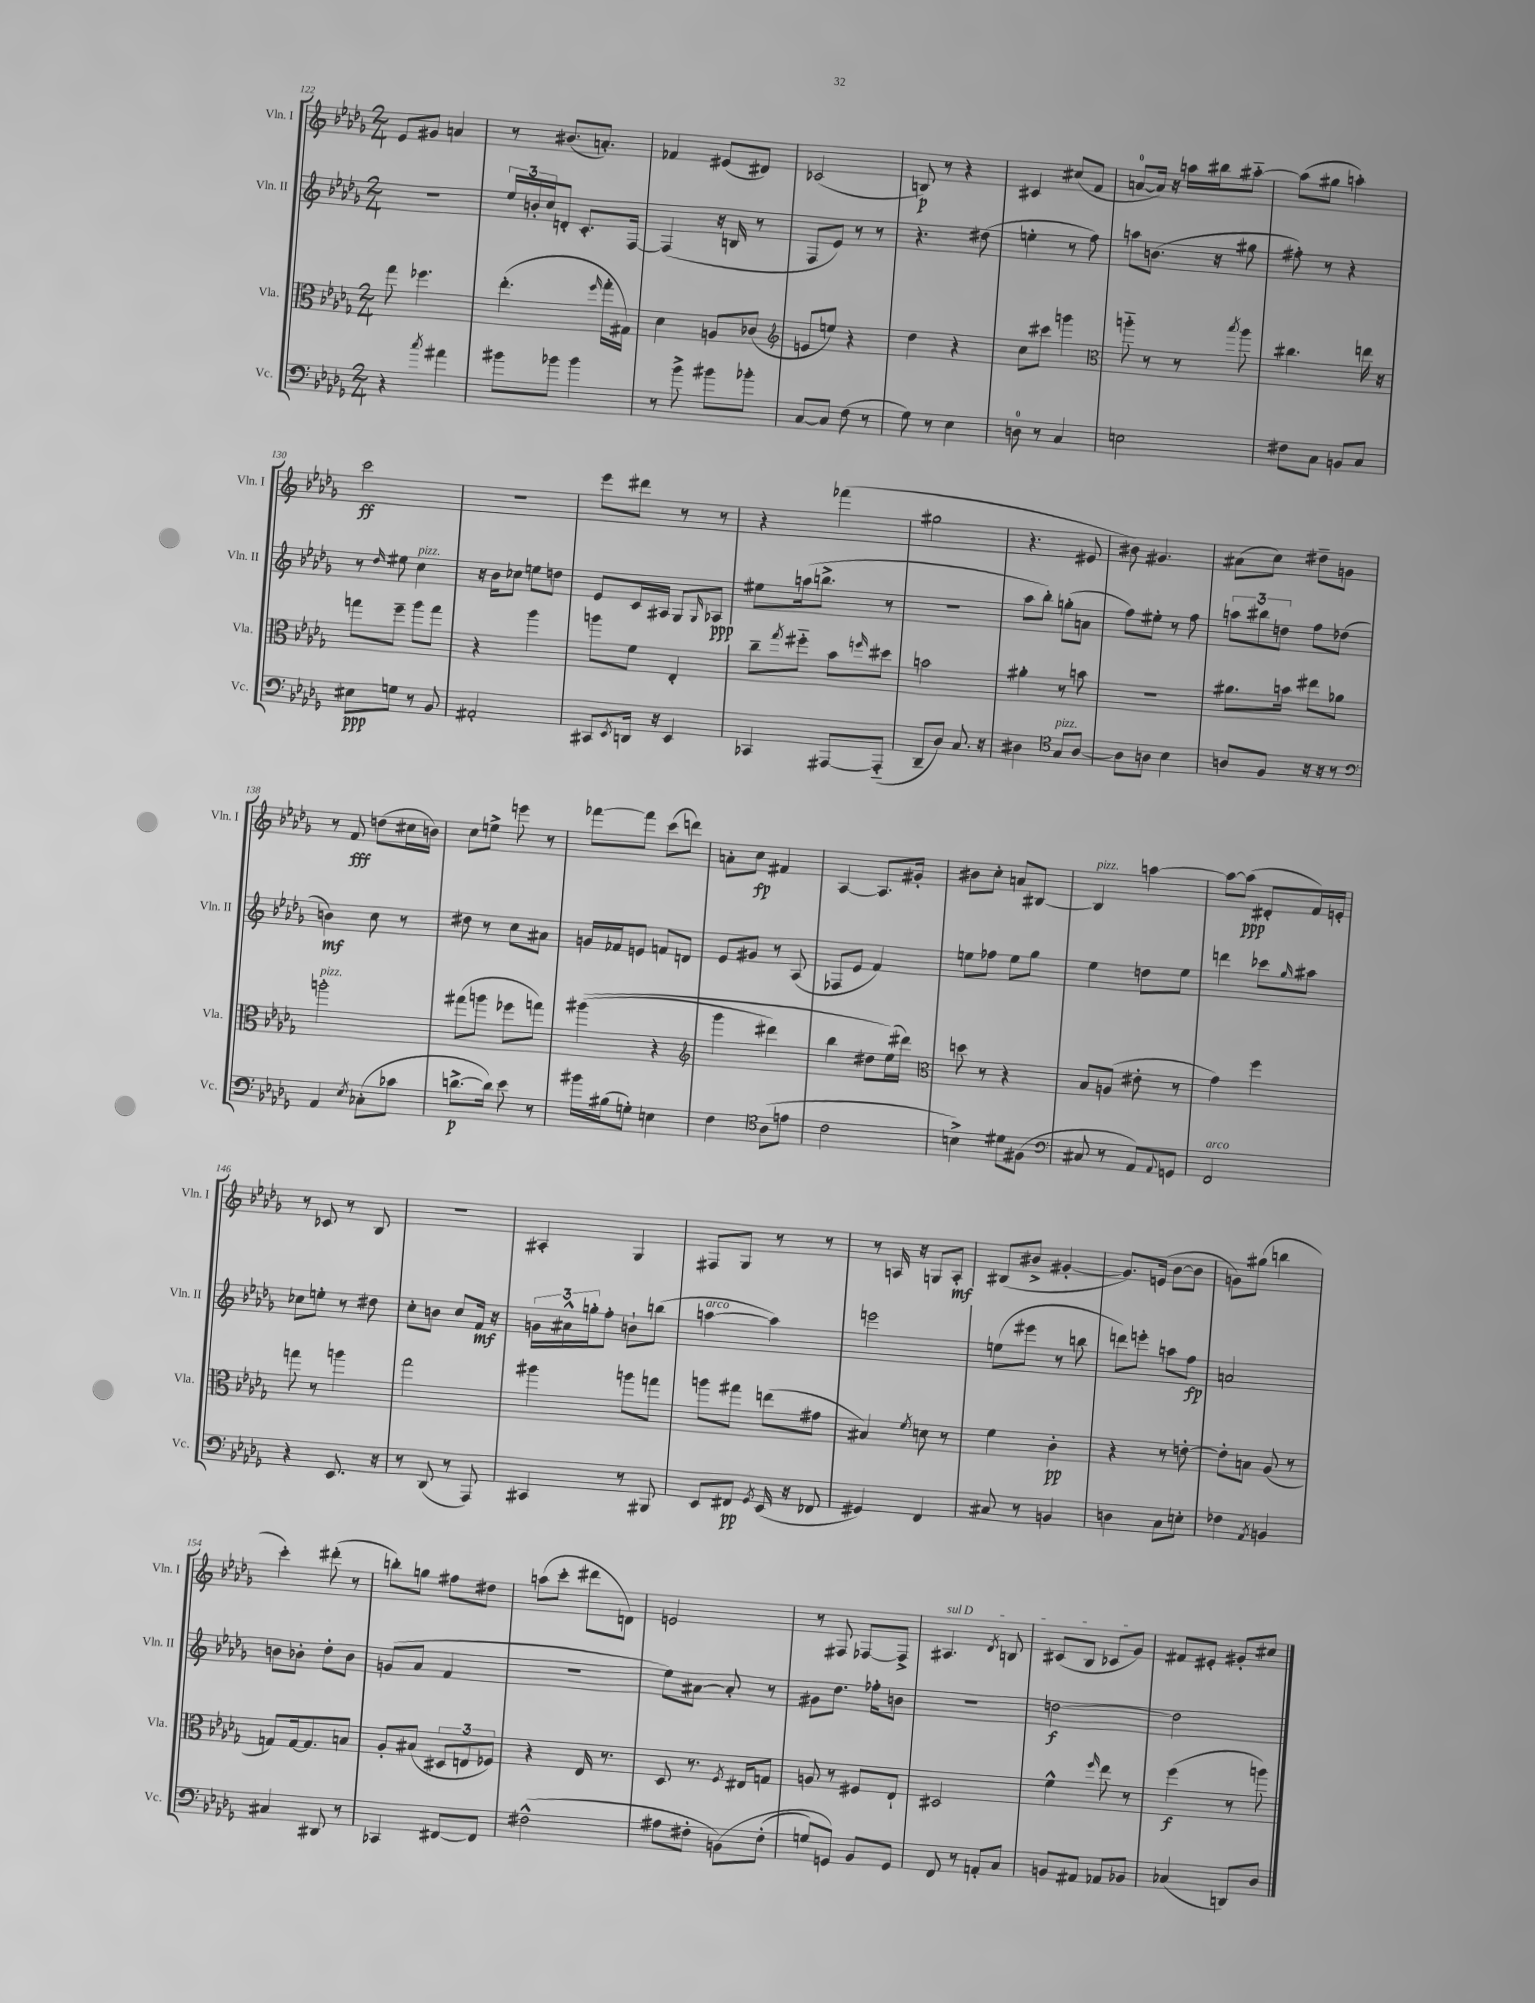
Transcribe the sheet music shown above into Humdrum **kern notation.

**kern	**dynam	**kern	**dynam	**kern	**dynam	**kern	**dynam
*part4	*part4	*part3	*part3	*part2	*part2	*part1	*part1
*staff4	*staff4	*staff3	*staff3	*staff2	*staff2	*staff1	*staff1
*I"Vc.	*	*I"Vla.	*	*I"Vln. II	*	*I"Vln. I	*
*I'Vc.	*	*I'Vla.	*	*I'Vln. II	*	*I'Vln. I	*
*clefF4	*	*clefC3	*	*clefG2	*	*clefG2	*
*k[b-e-a-d-g-]	*	*k[b-e-a-d-g-]	*	*k[b-e-a-d-g-]	*	*k[b-e-a-d-g-]	*
*M2/4	*	*M2/4	*	*M2/4	*	*M2/4	*
=122	=122	=122	=122	=122	=122	=122	=122
4r	.	8gg-\	.	2r	.	8e-/L	.
.	.	4.ff-X\	.	.	.	8g#X/J	.
8qcc/	.	.	.	.	.	.	.
4a#X\	.	.	.	.	.	4an/	.
=123	=123	=123	=123	=123	=123	=123	=123
8b#X\L	.	(4.ee-'\	.	24ee-/LL	.	8r	.
.	.	.	.	24bn'/	.	.	.
.	.	.	.	24cc/J	.	.	.
8b-X\J	.	.	.	8dn'/J	.	(8.b#X/L	.
4b-\	.	.	.	8.c'/L	.	.	.
.	.	.	.	.	.	8.an'/J)	.
.	.	16qqff/	.	.	.	.	.
.	.	16gg-'\LL	.	.	.	.	.
.	.	16G#X\JJ)	.	[16F/Jk	.	.	.
=124	=124	=124	=124	=124	=124	=124	=124
8r	.	4d-\	.	(4F/]	.	4f-X/	.
8b-^\	.	.	.	.	.	.	.
8b#X\L	.	8An/L	.	16r	.	(8e#X/L	.
.	.	.	.	16Bn/	.	.	.
8b-X'\J	.	(8c-X/J	.	8r	.	8d#X/J)	.
=125	=125	=125	=125	=125	=125	=125	=125
*	*	*clefG2	*	*	*	*	*
[8C/L	.	8en/L	.	8F/L	.	(2c-X/	.
8C/J]	.	8een/J)	.	8e-/J)	.	.	.
(8F\	.	4r	.	8r	.	.	.
8r	.	.	.	8r	.	.	.
=126	=126	=126	=126	=126	=126	=126	=126
8G-\)	.	4dd-\	.	4.r	.	8Bn/)	p
8r	.	.	.	.	.	8r	.
4E-\	.	4r	.	.	.	4r	.
.	.	.	.	(8dd#X\	.	.	.
=127	=127	=127	=127	=127	=127	=127	=127
8Dn\	.	8cc\L	.	4een'\	.	4c#X/	.
8r	.	8ccc#X\J	.	.	.	.	.
4C/	.	4gggn\	.	8r	.	(8cc#X/L	.
.	.	.	.	8ff\)	.	8f/J	.
=128	=128	=128	=128	=128	=128	=128	=128
*	*	*clefC3	*	*	*	*	*
2En\	.	8aan\	.	8aan\L	.	[8an/L	.
.	.	8r	.	(8.bn\J	.	16a/Jk])	.
.	.	.	.	.	.	16r	.
.	.	8r	.	.	.	16aan\LL	.
.	.	.	.	16r	.	16bb#X\J	.
.	.	8qbb-/	.	.	.	.	.
.	.	8aa\	.	8gg#X\	.	[8aa#X\J	.
=129	=129	=129	=129	=129	=129	=129	=129
8F#X\L	.	4.cc#X\	.	8ff#X'\)	.	(8aa#\L]	.
8C\J	.	.	.	8r	.	8gg#X\J	.
8BBn/L	.	.	.	4r	.	4aan'\)	.
8C/J	.	16een\	.	.	.	.	.
.	.	16r	.	.	.	.	.
!!LO:LB:g=z
=130	=130	=130	=130	=130	=130	=130	=130
8E#X\L	ppp	8ggn\L	.	8r	.	2ccc\	ff
.	.	.	.	16qqdd-/	.	.	.
8Gn\J	.	8ff~\J	.	8ee#X\	.	.	.
!	!	!	!	!LO:TX:a:i:t=pizz.	!	!	!
8r	.	8aa-\L	.	4cc\	.	.	.
8BB-/	.	8gg\J	.	.	.	.	.
=131	=131	=131	=131	=131	=131	=131	=131
2AA#X'/	.	4r	.	16r	.	2r	.
.	.	.	.	16b-\KL	.	.	.
.	.	.	.	8cc-X\J	.	.	.
.	.	4aa-\	.	8een\L	.	.	.
.	.	.	.	8ddn\J	.	.	.
=132	=132	=132	=132	=132	=132	=132	=132
8CC#X/L	.	8aan\L	.	8e-/L	.	8eee-\L	.
8qEE-/	.	.	.	.	.	.	.
16DDn/Jk	.	8f\J	.	16c/L	.	8ddd#X\J	.
16r	.	.	.	16A#X/JJ	.	.	.
4EE-/	.	4E-'/	.	8G-/L	.	8r	.
.	.	.	.	16qqG-/	.	.	.
.	.	.	.	8A-X/J	ppp	8r	.
=133	=133	=133	=133	=133	=133	=133	=133
4CC-X/	.	8cc~\L	.	8ee#X\L	.	4r	.
.	.	8qgg-/	.	.	.	.	.
.	.	8ff#X\J	.	(16aan\k	.	.	.
.	.	.	.	8.bbn^\J	.	.	.
[8AAA#X/L	.	8b-\L	.	.	.	(4fff-X\	.
.	.	16qqffn/	.	.	.	.	.
(8AAA#/J]	.	8dd#X\J	.	8r	.	.	.
=134	=134	=134	=134	=134	=134	=134	=134
8DD-~/L	.	2bn\	.	2r	.	2gg#X\	.
8D-/J)	.	.	.	.	.	.	.
8.C/	.	.	.	.	.	.	.
16r	.	.	.	.	.	.	.
=135	=135	=135	=135	=135	=135	=135	=135
4D#X\	.	4a#X'\	.	8aa-\L	.	4.r	.
.	.	.	.	8bb-'\J)	.	.	.
*clefC4	*	*	*	*	*	*	*
!LO:TX:a:i:t=pizz.	!	!	!	!	!	!	!
8G-/L	.	8r	.	(8ggn'\L	.	.	.
[8A-/J	.	8bn\	.	8an\J	.	8e#X/	.
=136	=136	=136	=136	=136	=136	=136	=136
8A-\L]	.	2r	.	8ff\L)	.	8b#X\)	.
8An\J	.	.	.	8ee#X'\J	.	4.g#X/	.
4B-\	.	.	.	8r	.	.	.
.	.	.	.	8ff\	.	.	.
=137	=137	=137	=137	=137	=137	=137	=137
8An/L	.	8.a#X\L	.	12aan\L	.	(8a#X\L	.
.	.	.	.	12bb#X\	.	.	.
8F/J	.	.	.	.	.	8cc\J)	.
.	.	.	.	12ddn\J	.	.	.
.	.	16bn\Jk	.	.	.	.	.
16r	.	8ee#X\L	.	8ff\L	.	8dd#X~\L	.
16r	.	.	.	.	.	.	.
8r	.	8a-X\J	.	(8dd-X\J	.	8gn\J	.
!!LO:LB:g=z
=138	=138	=138	=138	=138	=138	=138	=138
*clefF4	*	*	*	*	*	*	*
!	!	!LO:TX:a:i:t=pizz.	!	!	!	!	!
4AA-/	.	2aan'\	.	4bn\)	mf	8r	.
.	.	.	.	.	.	8f/	fff
8qE-/	.	.	.	.	.	.	.
(8C-X'\L	.	.	.	8cc\	.	(8ddn\L	.
8c-X\J	.	.	.	8r	.	16cc#X\L	.
.	.	.	.	.	.	16bn\JJ)	.
=139	=139	=139	=139	=139	=139	=139	=139
[8.dn^\L	p	(8gg#X\L	.	8dd#X\	.	8cc\L	.
.	.	8aan\J	.	8r	.	8een^\J	.
16d\Jk])	.	.	.	.	.	.	.
8e-\	.	8ff-X\L	.	8cc\L	.	8eeen\	.
8r	.	8ggn\J)	.	8a#X\J	.	8r	.
=140	=140	=140	=140	=140	=140	=140	=140
16b#X\LL	.	((4aa#X\	.	16gn/LL	.	[8fff-X\L	.
(16B#X\J	.	.	.	16f-X/J	.	.	.
8Gn'\J)	.	.	.	8en/J	.	8fff-\J]	.
4En\	.	4r	.	8fn/L	.	(8ccc\L	.
.	.	.	.	8dn/J	.	8dddn\J)	.
=141	=141	=141	=141	=141	=141	=141	=141
*	*	*clefG2	*	*	*	*	*
4F\	.	4ggg-\	.	8e-/L	.	8an'\L	.
.	.	.	.	8g#X/J	.	8cc\J	fp
*clefC4	*	*	*	*	*	*	*
(8A-\L	.	4ddd#X\)	.	8r	.	4f#X/	.
8en\J	.	.	.	(8A-/	.	.	.
=142	=142	=142	=142	=142	=142	=142	=142
2c\	.	4bb-\	.	8F-X/L	.	[4A-/	.
.	.	.	.	8e-/J	.	.	.
.	.	8dd#X\L	.	4f/)	.	8.A-/L]	.
.	.	(16ee-\L)	.	.	.	.	.
.	.	16ddd#X\JJ)	.	.	.	16g#X'/Jk	.
=143	=143	=143	=143	=143	=143	=143	=143
*	*	*clefC3	*	*	*	*	*
4Bn^\)	.	8ddn\	.	8een\L	.	8b#X\L	.
.	.	8r	.	8ff-X\J	.	8cc'\J	.
8d#X\L	.	4r	.	8ee\L	.	8an/L	.
(8F#X\J	.	.	.	8gg-\J	.	[8B#X/J	.
=144	=144	=144	=144	=144	=144	=144	=144
*clefF4	*	*	*	*	*	*	*
!	!	!	!	!	!	!LO:TX:a:i:t=pizz.	!
8C#X/	.	8B-/L	.	4ee-\	.	4B#/]	.
8r	.	(8An/J	.	.	.	.	.
8AA-/L)	.	8e#X'\	.	8ddn\L	.	[4aan\	.
8qqAA-/	.	.	.	.	.	.	.
8GGn/J	.	8r	.	8ee-\J	.	.	.
=145	=145	=145	=145	=145	=145	=145	=145
!LO:TX:a:i:t=arco	!	!	!	!	!	!	!
2FF/	.	4g-\)	.	4dddn\	.	8aa\L_	.
.	.	.	.	.	.	(8aa\J]	ppp
.	.	4ff\	.	8ccc-X\L	.	8d#X'/L	.
.	.	.	.	16qqgg-/	.	.	.
.	.	.	.	8aa#X\J	.	16f/L)	.
.	.	.	.	.	.	16en'/JJ	.
!!LO:LB:g=z
=146	=146	=146	=146	=146	=146	=146	=146
4r	.	8ggn\	.	8cc-X\L	.	8r	.
.	.	8r	.	8een'\J	.	8c-X/	.
8.EE-/	.	4aan\	.	8r	.	8r	.
.	.	.	.	8dd#X\	.	8B-/	.
16r	.	.	.	.	.	.	.
=147	=147	=147	=147	=147	=147	=147	=147
8r	.	2gg-\	.	8cc'\L	.	2r	.
(8DD-/	.	.	.	8bn\J	.	.	.
8r	.	.	.	8cc/L	.	.	.
8AAA-/)	.	.	.	16f/Jk	mf	.	.
.	.	.	.	16r	.	.	.
=148	=148	=148	=148	=148	=148	=148	=148
4CC#X/	.	4aa#X\	.	24gn\LL	.	4A#X'/	.
.	.	.	.	24a#X^^\	.	.	.
.	.	.	.	24ggn'\J	.	.	.
.	.	.	.	8ff'\J	.	.	.
8r	.	8aan\L	.	8bn`\L	.	4G-/	.
8BBB#X/	.	8ggn\J	.	(8bbn\J	.	.	.
=149	=149	=149	=149	=149	=149	=149	=149
!	!	!	!	!LO:TX:a:i:t=arco	!	!	!
8EE-/L	.	8aan\L	.	[4aan\	.	8F#X/L	.
8FF#X/J	pp	8gg#X\J	.	.	.	8G-/J	.
8qGG-/	.	.	.	.	.	.	.
(16EE-/	.	(8een\L	.	4aa\])	.	8r	.
16r	.	.	.	.	.	.	.
8FF-X/	.	8g#X\J	.	.	.	8r	.
=150	=150	=150	=150	=150	=150	=150	=150
4GG#X/)	.	4B#X/)	.	2eeen\	.	8r	.
.	.	.	.	.	.	16An/	.
.	.	.	.	.	.	16r	.
.	.	8qf/	.	.	.	.	.
4FF/	.	8dn\	.	.	.	8Gn/L	.
.	.	8r	.	.	.	8A'/J	mf
=151	=151	=151	=151	=151	=151	=151	=151
8C#X/	.	4f\	.	(8een\L	.	(8B#X/L	.
8r	.	.	.	8eee#X\J	.	8b#X^/J	.
4BBn/	.	4c'\	pp	8r	.	[4g#X'/	.
.	.	.	.	8bbn\	.	.	.
=152	=152	=152	=152	=152	=152	=152	=152
4Dn\	.	4r	.	8dddn\L)	.	8.g#/L])	.
.	.	.	.	8eeen'\J	.	.	.
.	.	.	.	.	.	(16en/Jk	.
8C\L	.	8r	.	8aan\L	.	[8b-\L	.
8En'\J	.	[8en'\	.	8ff\J	fp	8b-\J]	.
=153	=153	=153	=153	=153	=153	=153	=153
4F-X\	.	8e'\L]	.	2an/	.	8gn\L)	.
.	.	8Bn\J	.	.	.	(8gg#X\J	.
8qAA-/	.	.	.	.	.	.	.
4BBn/	.	(8A-/	.	.	.	4bbn\	.
.	.	8r	.	.	.	.	.
!!LO:LB:g=z
=154	=154	=154	=154	=154	=154	=154	=154
4C#X/	.	8Gn/L)	.	8bn\L	.	4ccc'\)	.
.	.	[16G/k	.	8b-X'\J	.	.	.
.	.	8.G/]	.	.	.	.	.
8DD#X/	.	.	.	8dd-'\L	.	(8ddd#X'\	.
8r	.	8Bn/J	.	8b-\J	.	8r	.
=155	=155	=155	=155	=155	=155	=155	=155
4CC-X/	.	8A-'/L	.	(8gn/L	.	8bbn'\L)	.
.	.	(8B#X/J	.	8a-/J	.	8ggn\J	.
[8FF#X/L	.	12D#X/L	.	4f/	.	8ff#X\L	.
.	.	12En/	.	.	.	.	.
8FF#/J]	.	.	.	.	.	8dd#X\J	.
.	.	12F-X/J)	.	.	.	.	.
=156	=156	=156	=156	=156	=156	=156	=156
(2F#X^^\	.	4r	.	2r	.	(8aan\L	.
.	.	.	.	.	.	8ccc'\J	.
.	.	16E-/	.	.	.	8ddd#X\L	.
.	.	8.r	.	.	.	.	.
.	.	.	.	.	.	8dn\J)	.
=157	=157	=157	=157	=157	=157	=157	=157
8A#X\L	.	8D-/	.	8ee-\L)	.	2en/	.
8F#X'\J	.	8.r	.	[8a#X\J	.	.	.
(8BBn\L)	.	.	.	8a#'/]	.	.	.
.	.	8qF/	.	.	.	.	.
.	.	16E#X/KL	.	.	.	.	.
(8F#'\J	.	8Gn/J	.	8r	.	.	.
=158	=158	=158	=158	=158	=158	=158	=158
8Gn/L)	.	8An/	.	8g#X\L	.	8r	.
8GGn/J)	.	8r	.	8.dd-\J	.	8F#X/	.
8BB-/L	.	8F#X/L	.	.	.	[8F-X/L	.
.	.	.	.	16ff-X'\KL	.	.	.
8GG/J	.	8E-`/J	.	8bn\J	.	8F-^/J]	.
=159	=159	=159	=159	=159	=159	=159	=159
!	!	!	!	!	!	!LO:TX:a:i:t=sul D	!
8FF/	.	2D#X/	.	2r	.	4.A#X/	.
8r	.	.	.	.	.	.	.
8AAn'/L	.	.	.	.	.	.	.
.	.	.	.	.	.	8qd-/	.
8C/J	.	.	.	.	.	8Bn/	.
=160	=160	=160	=160	=160	=160	=160	=160
8BBn/L	.	4f^^\	.	[2ddn\	f	(8c#X/L	.
8AA#X/J	.	.	.	.	.	8B-/J	.
.	.	16qqff/	.	.	.	.	.
8AA-X/L	.	8ee-\	.	.	.	8c-X/L	.
8BB-X/J	.	8r	.	.	.	8g-/J)	.
=161	=161	=161	=161	=161	=161	=161	=161
(4C-X/	.	(4ff\	f	2dd\]	.	8f#X/L	.
.	.	.	.	.	.	8e#X'/J	.
8DDn/L)	.	8r	.	.	.	8g#X'/L	.
8D-/J	.	8aan\)	.	.	.	8cc#X/J	.
==	==	==	==	==	==	==	==
*-	*-	*-	*-	*-	*-	*-	*-
